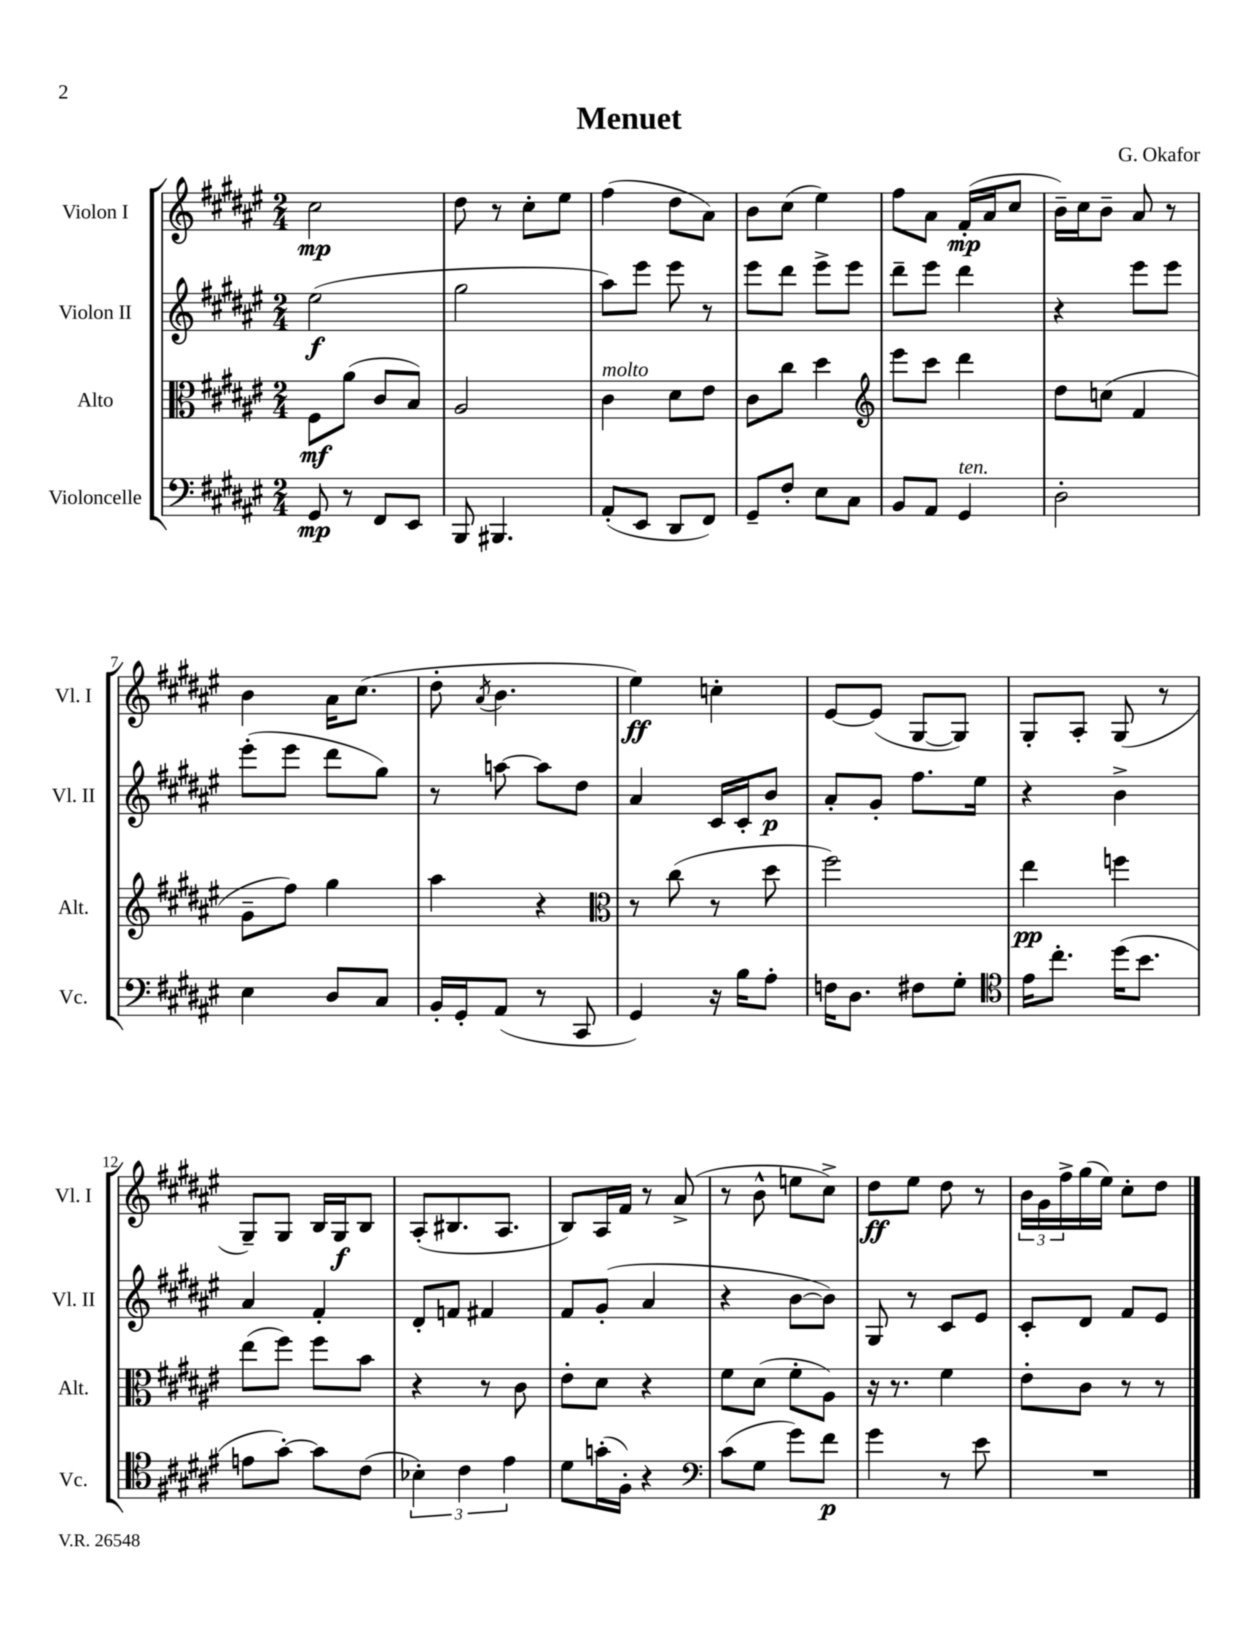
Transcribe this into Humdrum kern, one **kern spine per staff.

**kern	**kern	**kern	**kern
*staff4	*staff3	*staff2	*staff1
*clefF4	*clefC3	*clefG2	*clefG2
*k[f#c#g#d#a#e#]	*k[f#c#g#d#a#e#]	*k[f#c#g#d#a#e#]	*k[f#c#g#d#a#e#]
*M2/4	*M2/4	*M2/4	*M2/4
8GG#/	8F#\L	(2ee#\	2cc#\
8r	(8a#\J	.	.
8FF#/L	8c#/L	.	.
8EE#/J	8B/J)	.	.
=	=	=	=
8BBB/	2A#/	2gg#\	8dd#\
4.BBB#/	.	.	8r
.	.	.	8cc#'\L
.	.	.	8ee#\J
=	=	=	=
(8AA#'/L	4c#\	8aa#\L)	(4ff#\
8EE#/J	.	8eee#\J	.
8DD#/L	8d#\L	8eee#\	8dd#\L
8FF#/J)	8e#\J	8r	8a#\J)
=	=	=	=
8GG#~/L	8c#\L	8eee#\L	8b\L
8F#'/J	8cc#\J	8ddd#\J	(8cc#\J
8E#\L	4dd#\	8eee#^\L	4ee#\)
8C#\J	.	8eee#\J	.
=	=	=	=
*	*clefG2	*	*
8BB/L	8eee#\L	8ddd#~\L	8ff#\L
8AA#/J	8ccc#\J	8eee#\J	8a#\J
4GG#/	4ddd#\	4ddd#\	(16f#'/LL
.	.	.	16a#/J
.	.	.	8cc#/J
=	=	=	=
2D#'\	8dd#\L	4r	16b~\LL)
.	.	.	16cc#\J
.	(8cc\J	.	8b~\J
.	4f#/	8eee#\L	8a#/
.	.	8eee#\J	8r
=	=	=	=
4E#\	8g#~\L	(8eee#'\L	4b\
.	8ff#\J)	8eee#\J	.
8D#/L	4gg#\	8ddd#\L	16a#\LK
.	.	.	(8.cc#\J
8C#/J	.	8gg#\J)	.
=	=	=	=
16BB'/LL	4aa#\	8r	8dd#'\
16GG#'/J	.	.	.
.	.	.	8qa#/
(8AA#/J	.	[8aa\	4.b\
8r	4r	8aa\]L	.
8CC#/	.	8dd#\J	.
=	=	=	=
*	*clefC3	*	*
4GG#/)	8r	4a#/	4ee#\)
.	(8cc#\	.	.
16r	8r	16c#/LL	4cc'\
16B\LK	.	16c#'/J	.
8A#'\J	8dd#\	8b/J	.
=	=	=	=
16F\LK	2ff#\)	8a#'/L	[8e#/L
8.D#\J	.	.	.
.	.	8g#'/J	(8e#/]J
8F#\L	.	8.ff#\L	[8G#/L
8G#'\J	.	.	8G#/]J)
.	.	16ee#\Jk	.
=	=	=	=
*clefC4	*	*	*
16e#\LK	4ee#\	4r	8G#'/L
8.cc#'\J	.	.	.
.	.	.	8A#'/J
(16dd#\LK	4ff\	4b^\	(8G#/
8.b\J	.	.	.
.	.	.	8r
=	=	=	=
8e\L	(8ee#\L	4a#/	8G#~/L)
[8g#'\J)	8ff#\J)	.	8G#/J
8g#\]L	8ff#\L	4f#'/	16B/LL
.	.	.	16G#/J
(8c#\J	8b\J	.	8B/J
=	=	=	=
6B-'\)	4r	8d#'/L	(8A#'/L
.	.	8f/J	8.B#/
6c#\	.	.	.
.	8r	4f#/	.
.	.	.	8.A#/J
6e#\	.	.	.
.	8c#\	.	.
=	=	=	=
8d#\L	8e#'\L	8f#/L	8B/L)
(16g'\L	8d#\J	(8g#'/J	16A#/L
16F#'\JJ)	.	.	16f#/JJ
4r	4r	4a#/	8r
.	.	.	(8a#^/
=	=	=	=
*clefF4	*	*	*
(8c#\L	8f#\L	4r	8r
8G#\J	(8d#\J	.	8b^^\
8g#\L)	8f#'\L	[8b\L	8ee\L
8f#\J	8A#\J)	8b\]J)	8cc#^\J)
=	=	=	=
4g#\	16r	8G#/	8dd#\L
.	8.r	.	.
.	.	8r	8ee#\J
8r	4f#\	8c#/L	8dd#\
8e#\	.	8e#/J	8r
=	=	=	=
2r	8e#'\L	8c#'/L	24b\LL
.	.	.	24g#\
.	.	.	24ff#^\
.	8c#\J	8d#/J	(16gg#\
.	.	.	16ee#\JJ)
.	8r	8f#/L	8cc#'\L
.	8r	8e#/J	8dd#\J
==	==	==	==
*-	*-	*-	*-
